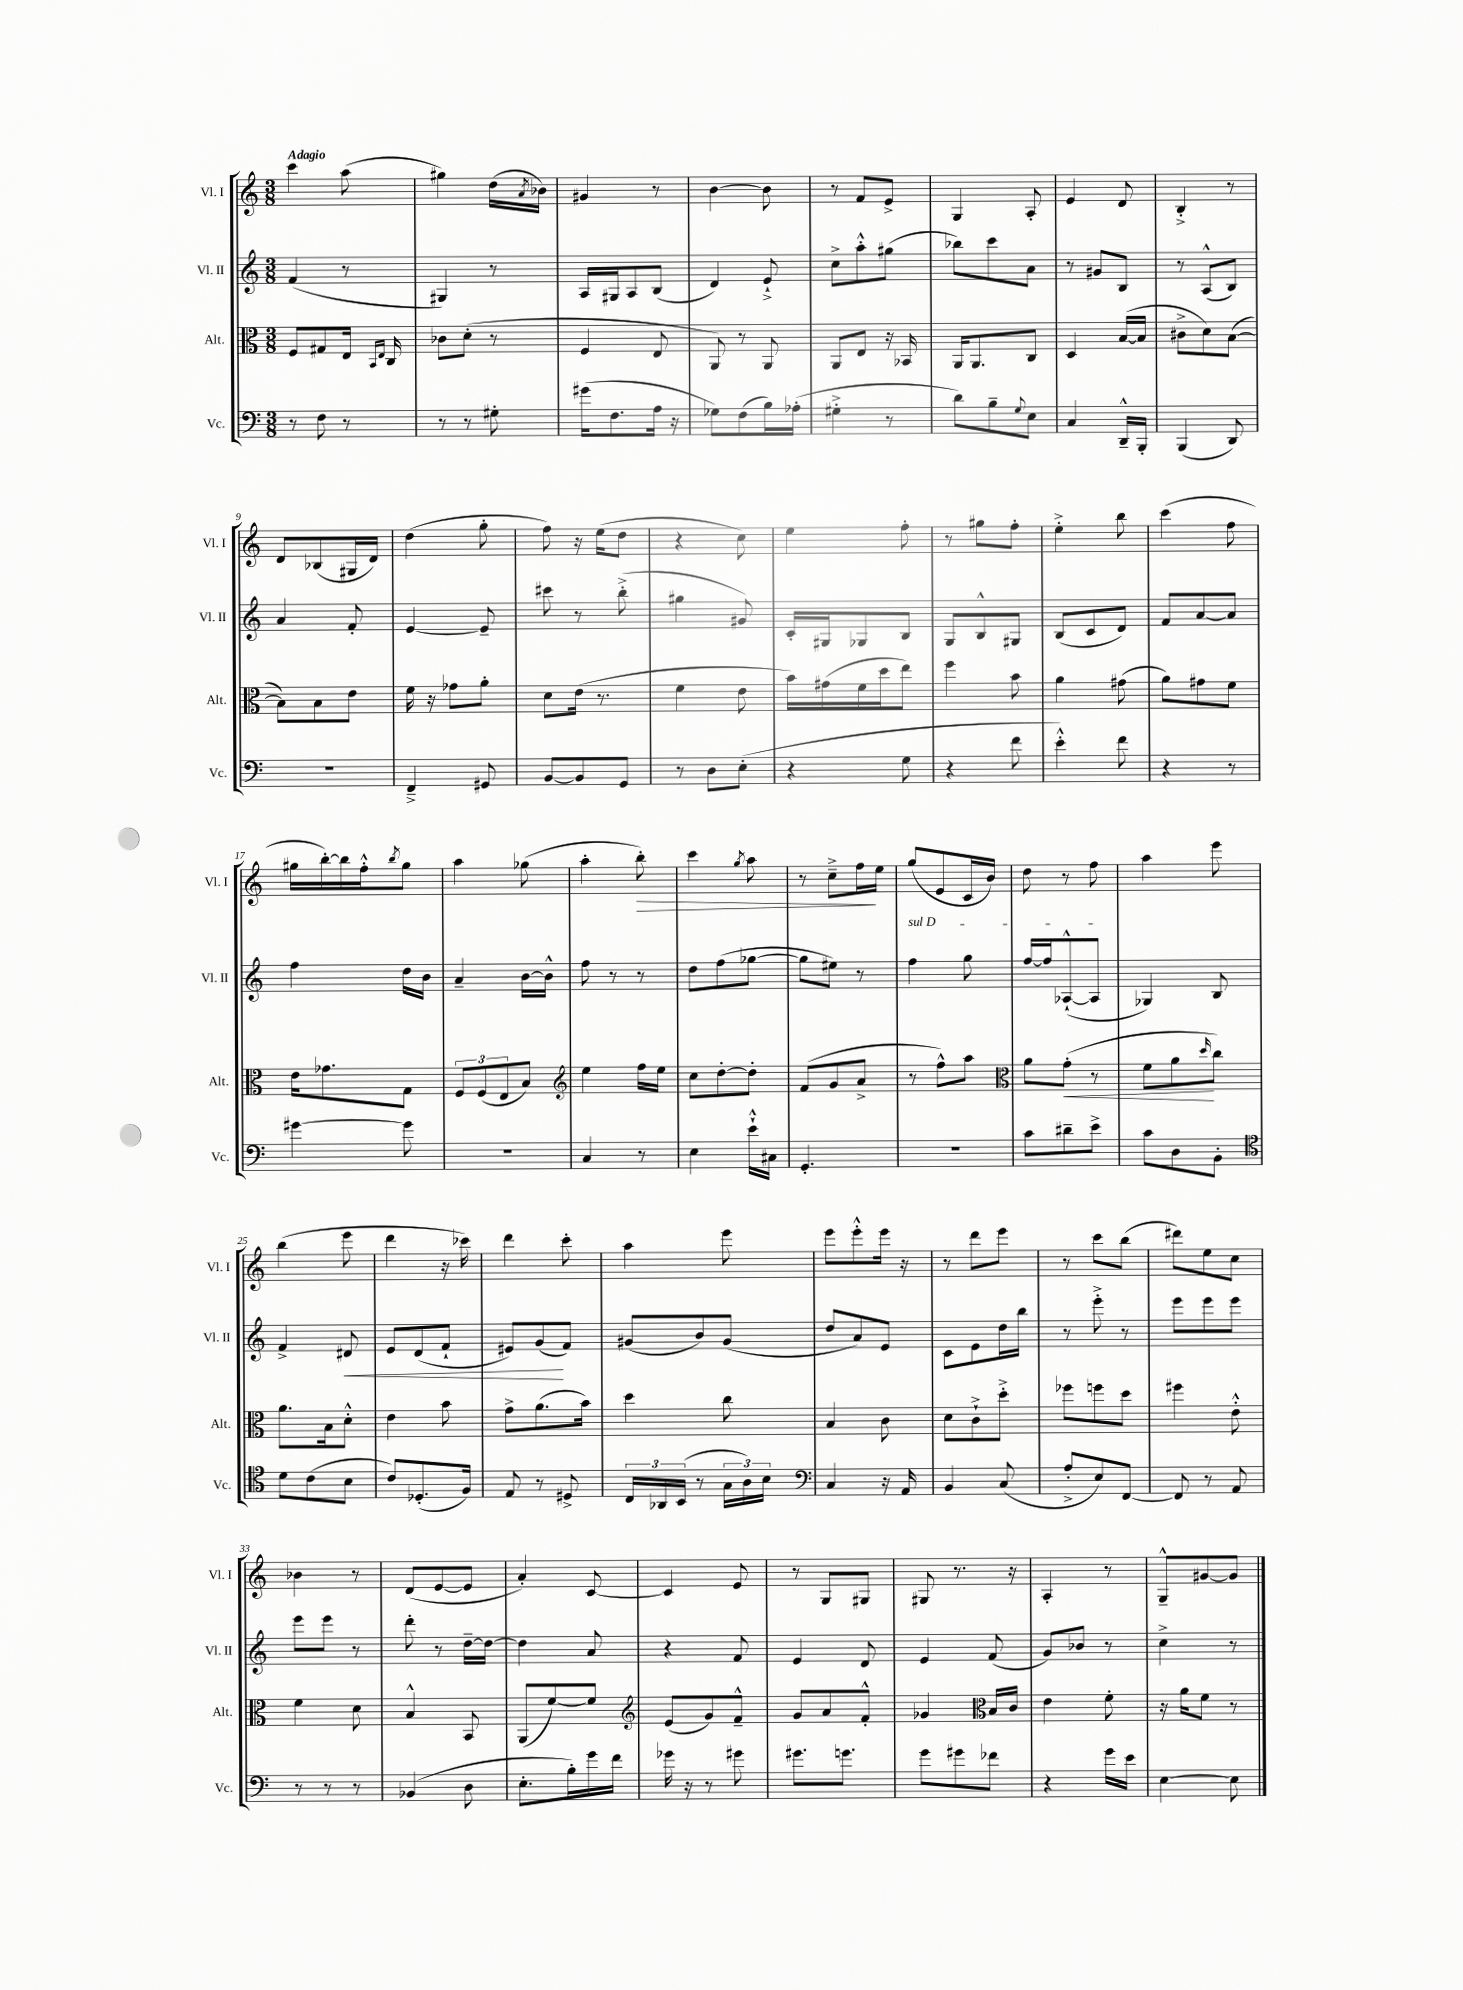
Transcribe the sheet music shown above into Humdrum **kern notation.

**kern	**kern	**kern	**kern
*staff4	*staff3	*staff2	*staff1
*clefF4	*clefC3	*clefG2	*clefG2
*k[]	*k[]	*k[]	*k[]
*M3/8	*M3/8	*M3/8	*M3/8
8r	8F	(4f	4ccc
8F	8G#	.	.
8r	16E	8r	(8aa
.	16qqBB	.	.
.	16qqE	.	.
.	16C	.	.
=	=	=	=
8r	8c-	4G#)	4gg#)
8r	(8d'	.	.
8G#'	8r	8r	(16dd
.	.	.	8qa
.	.	.	16b-)
=	=	=	=
(16g#	4F	16A	4g#
8.F	.	16G#	.
.	.	8A	.
16A	8E	(8B	8r
16r	.	.	.
=	=	=	=
8G-)	8AA)	4d)	[4b
(8F	8r	.	.
16B)	8AA	8e`^	8b]
(16A-'	.	.	.
=	=	=	=
4G#'^	8AA	8cc^	8r
.	8E	8aa'^^	8f
8r	16r	(8gg#	8e^
.	16BB-	.	.
=	=	=	=
8d)	16AA	8bb-)	4G
.	8.AA	.	.
8B~	.	8ccc	.
8qqG	.	.	.
8E	8C	8a	8A'
=	=	=	=
4C	4D	8r	4e
.	.	8g#	.
16DD~^^	([16B	8B	8d
16BBB'	16B]	.	.
=	=	=	=
(4BBB	8c#^	8r	4B'^
.	8d)	(8A^^	.
8DD)	([8B	8B)	8r
=	=	=	=
4.r	8B])	4a	8d
.	8B	.	(8B-
.	8e	8f'	16G#
.	.	.	16d)
=	=	=	=
4FF~^	16f	[4e	(4dd
.	16r	.	.
.	8g-	.	.
8GG#	8a'	8e~]	8gg'
=	=	=	=
[8BB	8d	8ccc#	8ff)
8BB]	(16e	8r	16r
.	8.r	.	(16ee
8GG	.	(8bb'^	8dd
=	=	=	=
8r	4f	4gg#	4r
8D	.	.	.
(8E'	8e	8g#)	8cc)
=	=	=	=
4r	16b)	16c'	4ee
.	(16g#	16G#	.
.	16f	8G-	.
.	16dd	.	.
8G	8ee)	8B	8ff'
=	=	=	=
4r	4ff	8G	8r
.	.	8B^^	8gg#
8f	8b	8G#	8ff'
=	=	=	=
4e'^^)	4a	(8B	4ee'^
.	.	8c	.
8f	(8g#	8d)	8bb
=	=	=	=
4r	8a)	8f	(4ccc
.	8g#	[8a	.
8r	8f	8a]	8ff
=	=	=	=
[4g#	16e	4ff	16gg#
.	8.g-	.	[16bb')
.	.	.	16bb]
.	.	.	16ff'^^
.	.	.	8qbb
8g#]	8G	16dd	8gg#
.	.	16b	.
=	=	=	=
4.r	12F	4a~	4aa
.	(12F	.	.
.	12E	.	.
.	8B)	[16b	(8gg-
.	.	16b^^]	.
=	=	=	=
*	*clefG2	*	*
4C	4ee	8ff	4aa'
.	.	8r	.
8r	16ff	8r	8bb')
.	16ee	.	.
=	=	=	=
4E	8cc	8dd	4ccc
.	[8dd'	(8ff	.
.	.	.	8qgg
16e`^^	8dd']	[8gg-	8aa
16C#	.	.	.
=	=	=	=
4.GG'	(8f	8gg-]	8r
.	8g	8ee#)	8cc~^
.	8a^	8r	16ff
.	.	.	16ee
=	=	=	=
4.r	8r	4ff	(8gg
.	8ff^^)	.	8e
.	8aa	8gg	16c
.	.	.	16b)
=	=	=	=
*	*clefC3	*	*
8c	8a	[16ff	8dd
.	.	16ff]	.
8d#~	(8g'	([8A-`^^	8r
8e^	8r	8A-]	8ff
=	=	=	=
8c	8f	4G-)	4aa
8D	8a	.	.
.	16qqdd	.	.
8BB'	8cc)	8B	8eee
=	=	=	=
*clefC4	*	*	*
8d	8.a	4f^	(4bb
(8c	.	.	.
.	16B	.	.
8B	8d'^^	8d#	8eee
=	=	=	=
8c)	4e	8e	4ddd
(8.D-'	.	(8d	.
.	8b	8f`	16r
16F)	.	.	16ccc-)
=	=	=	=
8E	8g^	8e#)	4ddd
8r	(8.a	(8g	.
8D#^	.	8f)	8ccc'
.	16b)	.	.
=	=	=	=
24C	4dd	(8g#	4aa
24AA-	.	.	.
(24BB	.	.	.
8r	.	8b)	.
24G	8cc	(8g#	8eee
24A)	.	.	.
24B	.	.	.
=	=	=	=
*clefF4	*	*	*
4C	4B	8dd	8eee
.	.	8a)	8eee'^^
16r	8c	8e	16eee
16AA	.	.	16r
=	=	=	=
4BB	8d	8c	8r
.	8c`^	8e	8ddd
(8C	8dd'^	16dd	8eee
.	.	16bb	.
=	=	=	=
8A'^	8ff-	8r	8r
8E)	8ff	8eee'^	8ccc
[8FF	8dd	8r	(8bb
=	=	=	=
8FF]	4ff#	8eee	8ddd#)
8r	.	8eee	8ee
8AA	8e'^^	8eee	8cc
=	=	=	=
8r	4f	8eee	4b-
8r	.	8eee	.
8r	8d	8r	8r
=	=	=	=
(4BB-	4B^^	8ddd'	(8d
.	.	8r	[8e
8D	8BB	[16dd~	8e]
.	.	16dd_	.
=	=	=	=
8.E'	(8AA	4dd]	4a')
.	[8f)	.	.
16B')	.	.	.
16g	8f]	8a	[8c
16f	.	.	.
=	=	=	=
*	*clefG2	*	*
16g-	(8e	4r	4c]
16r	.	.	.
8r	8g)	.	.
8g#	8f~^^	8f	8e
=	=	=	=
8.g#	8g	4e	8r
.	8a	.	8G
8.g	.	.	.
.	8f'^^	8d	8G#
=	=	=	=
8g	4g-	4e	8G#
8g#	.	.	8.r
*	*clefC3	*	*
8f-	16B	(8f	.
.	16c	.	16r
=	=	=	=
4r	4e	8g)	4A'
.	.	8b-	.
16g	8f'	8r	8r
16e	.	.	.
=	=	=	=
[4E	16r	4cc^	8G~^^
.	16a	.	.
.	8f	.	[8g#
8E]	8r	8r	8g#]
==	==	==	==
*-	*-	*-	*-
